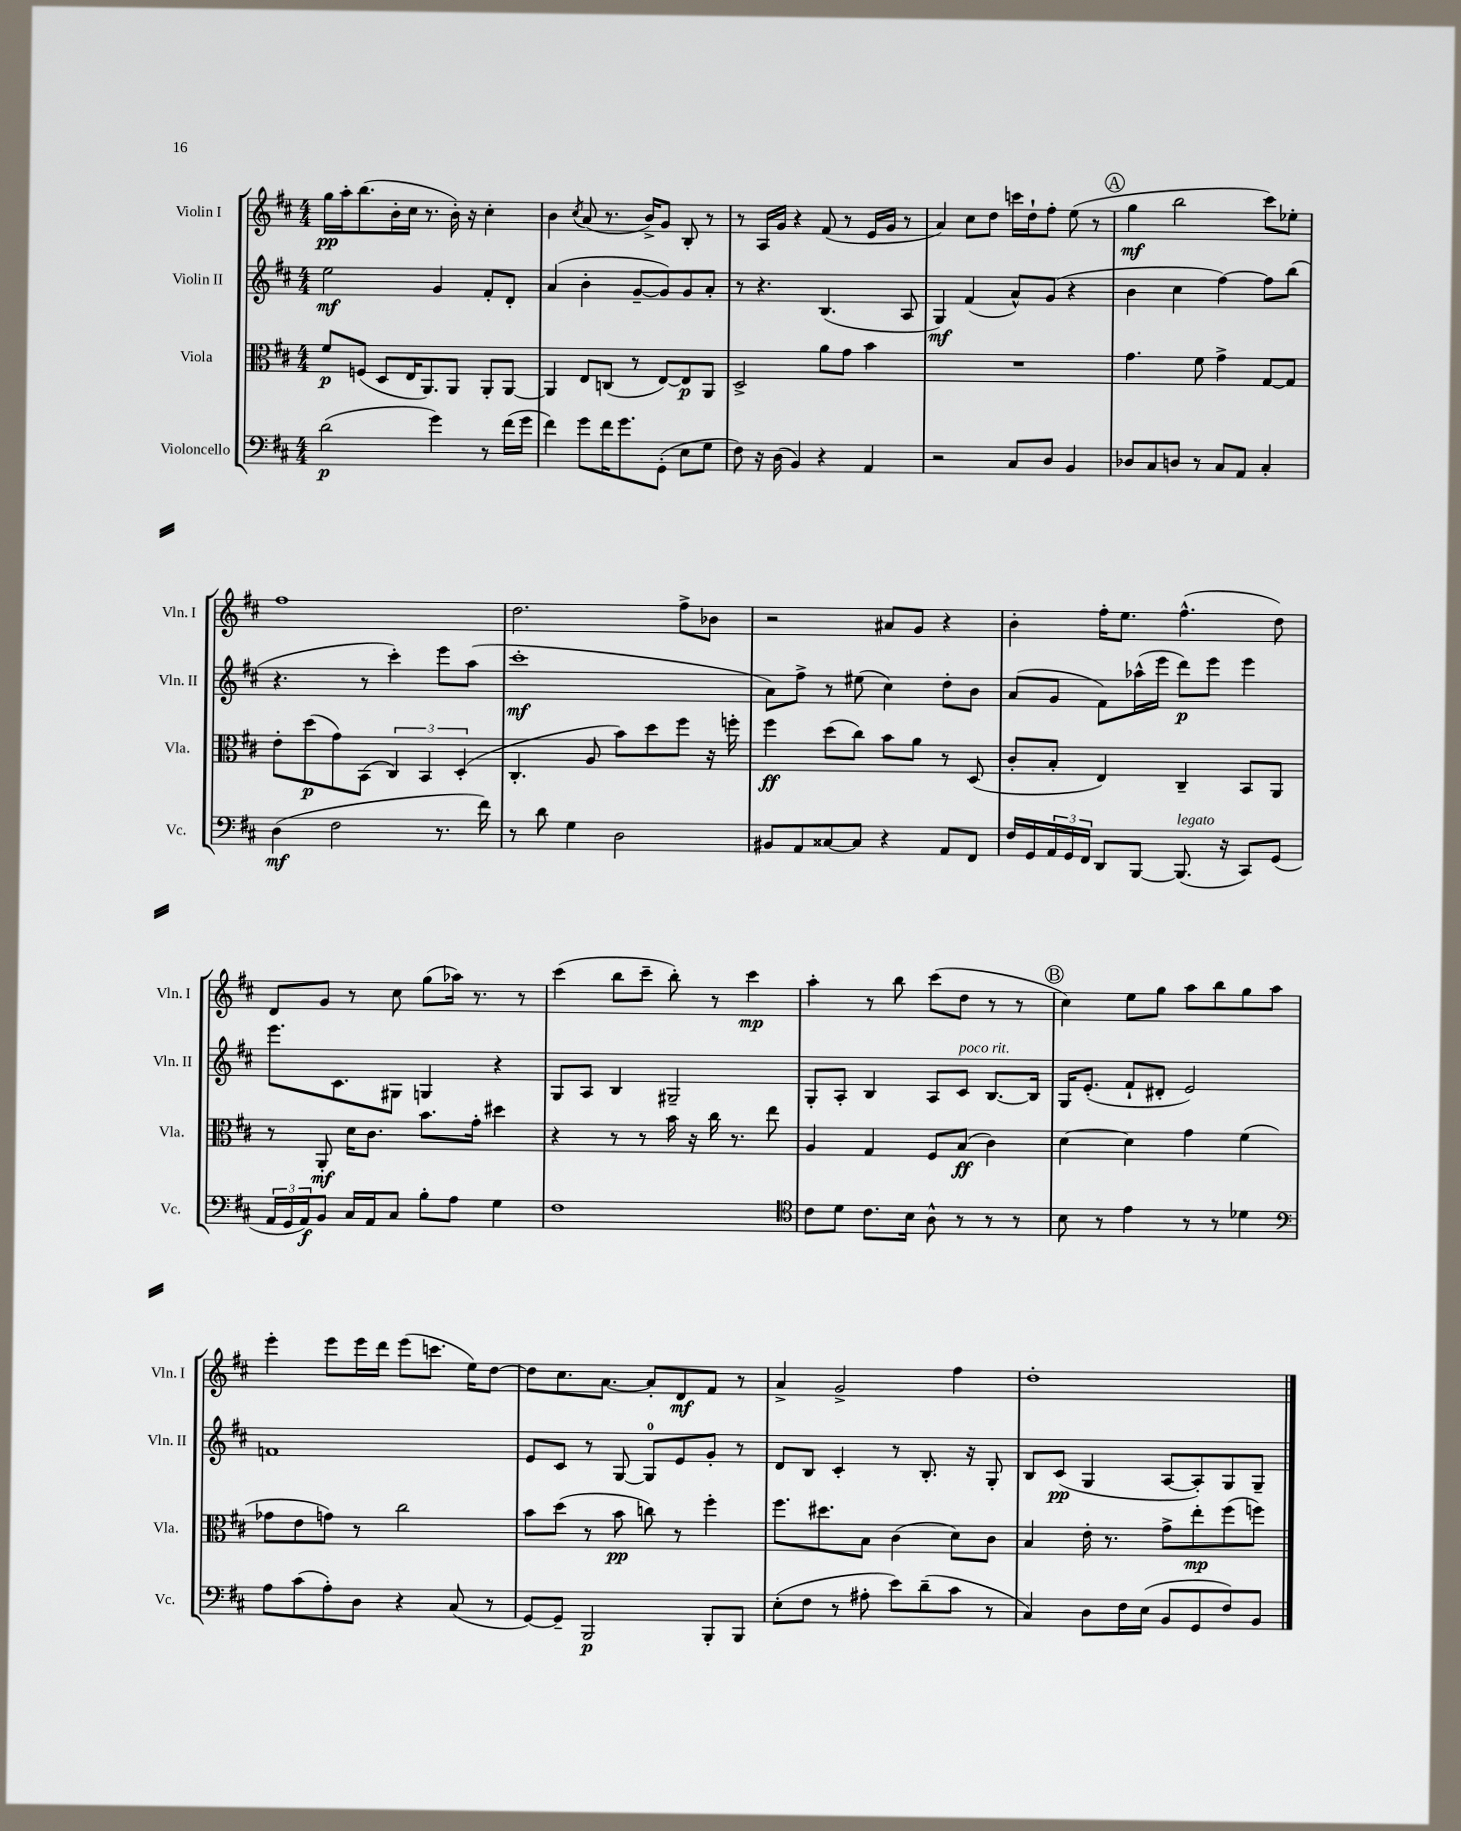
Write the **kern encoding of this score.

**kern	**dynam	**kern	**dynam	**kern	**dynam	**kern	**dynam
*part4	*part4	*part3	*part3	*part2	*part2	*part1	*part1
*staff4	*staff4	*staff3	*staff3	*staff2	*staff2	*staff1	*staff1
*I"Violoncello	*	*I"Viola	*	*I"Violin II	*	*I"Violin I	*
*I'Vc.	*	*I'Vla.	*	*I'Vln. II	*	*I'Vln. I	*
*clefF4	*	*clefC3	*	*clefG2	*	*clefG2	*
*k[f#c#]	*	*k[f#c#]	*	*k[f#c#]	*	*k[f#c#]	*
*M4/4	*	*M4/4	*	*M4/4	*	*M4/4	*
=1	=1	=1	=1	=1	=1	=1	=1
(2d\	p	8f#/L	p	2ee\	mf	16gg\LL	pp
.	.	.	.	.	.	16aa'\J	.
.	.	(8Fn/J	.	.	.	(8.bb\	.
.	.	8D/L	.	.	.	.	.
.	.	.	.	.	.	16b'\L	.
.	.	16E/K	.	.	.	16cc#\JJ	.
.	.	8.AA/)	.	.	.	8.r	.
4g\)	.	.	.	4g/	.	.	.
.	.	8AA/J	.	.	.	16b'\)	.
.	.	.	.	.	.	16r	.
8r	.	8AA'/L	.	8f#'/L	.	4cc#'\	.
(16f#\LL	.	[8AA/J	.	8d'/J	.	.	.
16g\JJ	.	.	.	.	.	.	.
=2	=2	=2	=2	=2	=2	=2	=2
4f#\)	.	4AA/]	.	(4a/	.	4b\	.
.	.	.	.	.	.	8qcc#/	.
8g\L	.	8E/L	.	4b'\	.	(8a/	.
16f#\K	.	(8Cn/J	.	.	.	8.r	.
8.g\	.	.	.	.	.	.	.
.	.	8r	.	[8g~/L	.	.	.
.	.	.	.	.	.	16b^/KL)	.
(8GG'\J	.	[8E/L)	.	8g/])	.	8g/J	.
8E\L	.	8E/]	p	8g/	.	8B'/	.
8G\J	.	8AA/J	.	8a'/J	.	8r	.
=3	=3	=3	=3	=3	=3	=3	=3
8F#\)	.	2D^/	.	8r	.	8r	.
16r	.	.	.	4.r	.	16A/LL	.
(16D\	.	.	.	.	.	16g/JJ	.
4BB/)	.	.	.	.	.	4r	.
4r	.	8a\L	.	(4.B/	.	(8f#/	.
.	.	8g\J	.	.	.	8r	.
4AA/	.	4b\	.	.	.	16e/LL	.
.	.	.	.	.	.	16g/JJ	.
.	.	.	.	8A/	.	8r	.
=4	=4	=4	=4	=4	=4	=4	=4
2r	.	1r	.	4G/)	mf	4a/)	.
.	.	.	.	(4f#/	.	8cc#\L	.
.	.	.	.	.	.	8dd\J	.
8C#/L	.	.	.	8a^^/L)	.	16cccn\LL	.
.	.	.	.	.	.	16dd`\J	.
8D/J	.	.	.	(8g/J	.	8ff#'\J	.
4BB/	.	.	.	4r	.	(8ee\	.
.	.	.	.	.	.	8r	.
!!LO:REH:place=s1:t=A
=5	=5	=5	=5	=5	=5	=5	=5
8D-X/L	.	4.g\	.	4b\	.	4gg\	mf
8C#/	.	.	.	.	.	.	.
8Dn/J	.	.	.	4cc#\	.	2bb\	.
8r	.	8f#\	.	.	.	.	.
8C#/L	.	4g^\	.	[4ff#\)	.	.	.
8AA/J	.	.	.	.	.	.	.
4C#'/	.	[8G/L	.	8ff#\L]	.	8ccc#\L)	.
.	.	8G/J]	.	(8bb\J	.	8ee-X'\J	.
!!LO:LB:g=z
=6	=6	=6	=6	=6	=6	=6	=6
(4D\	mf	8e'\L	.	4.r	.	1ff#	.
.	.	(8dd\	p	.	.	.	.
2F#\	.	8g\)	.	.	.	.	.
.	.	(8BB\J	.	8r	.	.	.
.	.	6C#/)	.	4ccc#'\)	.	.	.
.	.	6BB/	.	.	.	.	.
8.r	.	.	.	8eee\L	.	.	.
.	.	(6D'/	.	.	.	.	.
.	.	.	.	(8aa\J	.	.	.
16f#\)	.	.	.	.	.	.	.
=7	=7	=7	=7	=7	=7	=7	=7
8r	.	4.C#'/	.	1ccc#'	mf	2.dd\	.
8d\	.	.	.	.	.	.	.
4G\	.	.	.	.	.	.	.
.	.	8A/	.	.	.	.	.
2D\	.	8b\L)	.	.	.	.	.
.	.	8dd\	.	.	.	.	.
.	.	8ff#\J	.	.	.	8ff#^\L	.
.	.	16r	.	.	.	8b-X\J	.
.	.	16ffn'\	.	.	.	.	.
=8	=8	=8	=8	=8	=8	=8	=8
8BB#X/L	.	4ff#\	ff	8a\L)	.	2r	.
8AA/	.	.	.	8ff#^\J	.	.	.
[8C##X/	.	(8dd\L	.	8r	.	.	.
8C##/J]	.	8cc#\J)	.	(8ee#X\	.	.	.
4r	.	8b\L	.	4cc#\)	.	8a#X/L	.
.	.	8a\J	.	.	.	8g/J	.
8AA/L	.	8r	.	8dd'\L	.	4r	.
8FF#/J	.	(8D/	.	8b\J	.	.	.
=9	=9	=9	=9	=9	=9	=9	=9
16F#/LL	.	8c#'/L	.	(8a/L	.	4b'\	.
16GG/	.	.	.	.	.	.	.
24AA/	.	8B'/J	.	8g/J	.	.	.
24GG/	.	.	.	.	.	.	.
24FF#/JJ	.	.	.	.	.	.	.
8DD/L	.	4E/)	.	8f#\L)	.	16ff#'\KL	.
.	.	.	.	.	.	8.ee\J	.
[8BBB/J	.	.	.	(16aa-X^^\L	.	.	.
.	.	.	.	16eee\JJ	.	.	.
!LO:TX:a:i:t=legato	!	!	!	!	!	!	!
(8.BBB/]	.	4C#~/	.	8ddd\L)	p	(4.ff#^^\	.
.	.	.	.	8eee\J	.	.	.
16r	.	.	.	.	.	.	.
8CC#/L)	.	8BB/L	.	4eee\	.	.	.
(8GG/J	.	8AA/J	.	.	.	8dd\)	.
!!LO:LB:g=z
=10	=10	=10	=10	=10	=10	=10	=10
24AA/LL	.	8r	.	8.eee\L	.	8d/L	.
24GG/	.	.	.	.	.	.	.
24AA/J)	f	.	.	.	.	.	.
8BB/J	.	8AA'/	mf	.	.	8g/J	.
.	.	.	.	8.c#\	.	.	.
16C#/LL	.	16d\KL	.	.	.	8r	.
16AA/J	.	8.c#\J	.	.	.	.	.
8C#/J	.	.	.	8G#X\J	.	8cc#\	.
8B'\L	.	8.b\L	.	4Gn/	.	(8gg\L	.
8A\J	.	.	.	.	.	16aa-X\Jk)	.
.	.	16g'\Jk	.	.	.	8.r	.
4G\	.	4dd#X\	.	4r	.	.	.
.	.	.	.	.	.	8r	.
=11	=11	=11	=11	=11	=11	=11	=11
1F#	.	4r	.	8G/L	.	(4ccc#\	.
.	.	.	.	8A/J	.	.	.
.	.	8r	.	4B/	.	8bb\L	.
.	.	8r	.	.	.	8ccc#~\J	.
.	.	16b\	.	2G#X~/	.	8bb'\)	.
.	.	16r	.	.	.	.	.
.	.	16cc#\	.	.	.	8r	.
.	.	8.r	.	.	.	.	.
.	.	.	.	.	.	4ccc#\	mp
.	.	8ee\	.	.	.	.	.
=12	=12	=12	=12	=12	=12	=12	=12
*clefC4	*	*	*	*	*	*	*
8c#\L	.	4A/	.	8G'/L	.	4aa'\	.
8d\J	.	.	.	8A'/J	.	.	.
8.c#\L	.	4G/	.	4B/	.	8r	.
.	.	.	.	.	.	8bb\	.
16B\Jk	.	.	.	.	.	.	.
8A^^\	.	8F#/L	.	8A/L	.	(8ccc#\L	.
!	!	!	!	!LO:TX:a:i:t=poco rit.	!	!	!
8r	.	(8B/J	ff	8c#/J	.	8dd\J	.
8r	.	4c#\)	.	[8.B/L	.	8r	.
8r	.	.	.	.	.	8r	.
.	.	.	.	16B/Jk]	.	.	.
!!LO:REH:place=s1:t=B
=13	=13	=13	=13	=13	=13	=13	=13
8B\	.	[4d\	.	16G/KL	.	4cc#\)	.
.	.	.	.	(8.e'/J	.	.	.
8r	.	.	.	.	.	.	.
4e\	.	4d\]	.	8f#`/L	.	8ee\L	.
.	.	.	.	8d#X'/J	.	8gg\J	.
8r	.	4g\	.	2e/)	.	8aa\L	.
8r	.	.	.	.	.	8bb\	.
4d-X\	.	(4f#\	.	.	.	8gg\	.
.	.	.	.	.	.	8aa\J	.
!!LO:LB:g=z
=14	=14	=14	=14	=14	=14	=14	=14
*clefF4	*	*	*	*	*	*	*
8A\L	.	8g-X\L	.	1fn	.	4eee'\	.
(8c#\	.	8e\	.	.	.	.	.
8A'\)	.	8gn\J)	.	.	.	8eee\L	.
8D\J	.	8r	.	.	.	16eee\L	.
.	.	.	.	.	.	16ddd\JJ	.
4r	.	2cc#\	.	.	.	(8eee\L	.
.	.	.	.	.	.	8.cccn\J	.
(8C#/	.	.	.	.	.	.	.
.	.	.	.	.	.	16ee\KL)	.
8r	.	.	.	.	.	[8dd\J	.
=15	=15	=15	=15	=15	=15	=15	=15
[8GG/L)	.	8b\L	.	8e/L	.	8dd\L]	.
8GG~/J]	.	(8dd\J	.	8c#/J	.	8.cc#\	.
2BBB/	p	8r	.	8r	.	.	.
.	.	.	.	.	.	[8.a\J	.
.	.	8b\	pp	[8G/	.	.	.
.	.	8ccn\)	.	8G/L]	.	8a'/L]	.
.	.	8r	.	8e/	.	8d/	mf
8BBB'/L	.	4ff#'\	.	8g'/J	.	8f#/J	.
8BBB/J	.	.	.	8r	.	8r	.
=16	=16	=16	=16	=16	=16	=16	=16
(8E'\L	.	8.ff#\L	.	8d/L	.	4a^/	.
8F#\J	.	.	.	8B/J	.	.	.
.	.	8.dd#X\	.	.	.	.	.
8r	.	.	.	4c#'/	.	2g^/	.
8A#X'\	.	8B\J	.	.	.	.	.
8e\L)	.	(4c#\	.	8r	.	.	.
(8d~\	.	.	.	8.B'/	.	.	.
8c#\J	.	8d\L)	.	.	.	4ff#\	.
.	.	.	.	16r	.	.	.
8r	.	8c#\J	.	8G'/	.	.	.
=17	=17	=17	=17	=17	=17	=17	=17
4C#/)	.	4B/	.	8B/L	.	1dd'	.
.	.	.	.	(8c#/J	pp	.	.
8D\L	.	16e'\	.	4G/	.	.	.
.	.	8.r	.	.	.	.	.
16F#\L	.	.	.	.	.	.	.
(16E\JJ	.	.	.	.	.	.	.
8BB/L	.	8g^\L	.	[8A/L	.	.	.
8GG/	.	8ee'\	mp	8A'/])	.	.	.
8F#/)	.	(8ff#\	.	8G/	.	.	.
8BB/J	.	8ffn\J)	.	8G~/J	.	.	.
==	==	==	==	==	==	==	==
*-	*-	*-	*-	*-	*-	*-	*-
